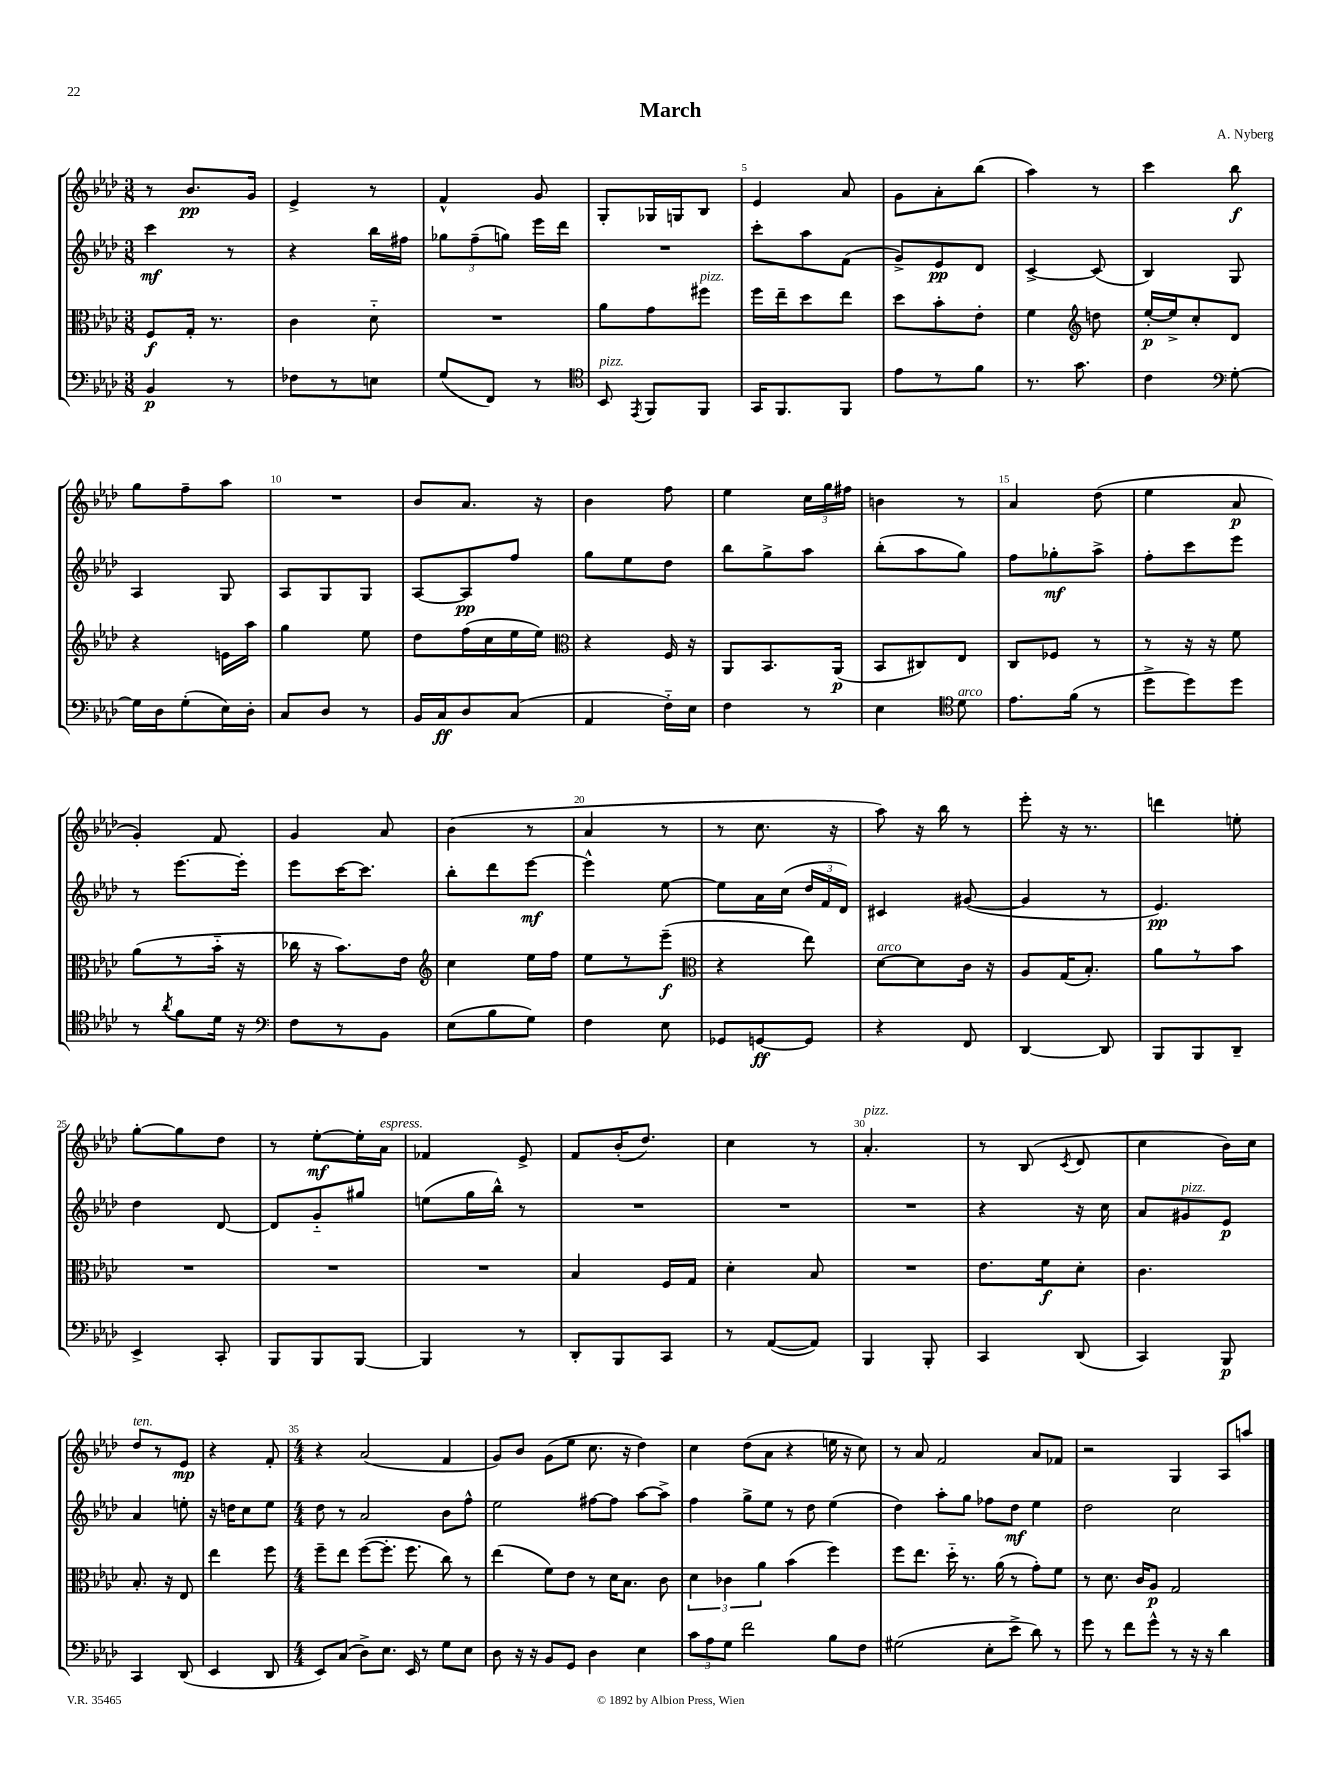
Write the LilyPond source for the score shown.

\header { title = "March" composer = "A. Nyberg" }
<<
\new StaffGroup <<
\new Staff = "s0" {
    \clef treble \key aes \major \numericTimeSignature \time 3/8
    \autoBeamOff r8 bes'8.[\pp g'16] |
    ees'4-> r8 |
    f'4-^ g'8 |
    g8[-. ges16 g16 bes8] |
    ees'4 aes'8 |
    g'8[ aes'8-. bes''8]( |
    aes''4) r8 |
    c'''4 bes''8\f |
    g''8[ f''8-- aes''8] |
    R4. |
    bes'8[ aes'8.] r16 |
    bes'4 f''8 |
    ees''4 \tuplet 3/2 { c''16[ g''16 fis''16] } |
    b'4 r8 |
    aes'4 des''8( |
    ees''4 aes'8\p |
    g'4-.) f'8 |
    g'4 aes'8 |
    bes'4( r8 |
    aes'4 r8 |
    r8 c''8. r16 |
    aes''8) r16 bes''16 r8 |
    ees'''8-. r16 r8. |
    d'''4 e''8-. |
    g''8[~-. g''8 des''8] |
    r8 ees''8[~-.\mf ees''16-. aes'16]^\markup { \italic "espress." } |
    fes'4 ees'8-> |
    f'8[ bes'16-.( des''8.]) |
    c''4 r8 |
    aes'4.-.^\markup { \italic "pizz." } |
    r8 bes8( \acciaccatura { c'8 } des'8 |
    c''4 bes'16[) c''16] |
    des''8[^\markup { \italic "ten." } r8 ees'8]\mp |
    r4 f'8-. |
    \numericTimeSignature \time 4/4 r4 aes'2( f'4 |
    g'8[) bes'8] g'8[( ees''8] c''8. r16 des''4) |
    c''4 des''8[( aes'8] r4 e''16 r16 c''8) |
    r8 aes'8 f'2 aes'8[ fes'8] |
    r2 g4 aes8[ a''8] \bar "|." |
}
\new Staff = "s1" {
    \clef treble \key aes \major \numericTimeSignature \time 3/8
    \autoBeamOff c'''4\mf r8 |
    r4 bes''16[ fis''16] |
    \tuplet 3/2 { ges''8[ f''8--( g''8]) } ees'''16[ des'''16] |
    R4. |
    c'''8[-. aes''8 f'8]( |
    g'8[->) ees'8\pp des'8] |
    c'4~-> c'8( |
    bes4) g8 |
    aes4 g8 |
    aes8[ g8 g8] |
    aes8[~ aes8\pp f''8] |
    g''8[ ees''8 des''8] |
    bes''8[ g''8-> aes''8] |
    bes''8[-.( aes''8 g''8]) |
    f''8[ ges''8-.\mf aes''8]-> |
    f''8[-. c'''8 ees'''8] |
    r8 ees'''8.[~ ees'''16]-. |
    ees'''8[ c'''16~ c'''8.] |
    bes''8[-. des'''8 ees'''8]~\mf |
    ees'''4-^ ees''8~ |
    ees''8[ aes'16 c''16]( \tuplet 3/2 { des''16[ f'16 des'16]) } |
    cis'4 gis'8~( |
    gis'4 r8 |
    ees'4.\pp) |
    des''4 des'8~ |
    des'8[ g'8-_ gis''8] |
    e''8[( g''16 bes''16]-^) r8 |
    R4. |
    R4. |
    R4. |
    r4 r16 c''16 |
    aes'8[ gis'8^\markup { \italic "pizz." } ees'8]\p |
    aes'4 e''8-. |
    r16 d''16[ c''8 ees''8] |
    \numericTimeSignature \time 4/4 des''8 r8 aes'2 bes'8[ f''8]-^ |
    ees''2 fis''8[~ fis''8] aes''8[~ aes''8]-> |
    f''4 g''8[-> ees''8] r8 des''8 ees''4( |
    des''4) aes''8[-. g''8] fes''8[ des''8]\mf ees''4 |
    des''2 c''2 \bar "|." |
}
\new Staff = "s2" {
    \clef alto \key aes \major \numericTimeSignature \time 3/8
    \autoBeamOff f8[\f g16]-. r8. |
    c'4 des'8-_ |
    R4. |
    aes'8[ g'8 fis''8]^\markup { \italic "pizz." } |
    f''16[ ees''16-- des''8 ees''8] |
    des''8[ bes'8-. ees'8]-. |
    f'4 \clef treble d''8 |
    ees''16[~-.\p ees''16-> c''8-. des'8] |
    r4 e'16[ aes''16] |
    g''4 ees''8 |
    des''8[ f''16( c''16 ees''16 ees''16]) |
    \clef alto r4 f16 r16 |
    aes,8[ bes,8. aes,16]\p( |
    bes,8[ cis8) ees8] |
    c8[ fes8] r8 |
    r8 r16 r16 f'8 |
    aes'8[( r8 bes'16]-_ r16 |
    ces''16 r16 bes'8.[) ees'16] |
    \clef treble c''4 ees''16[ f''16] |
    ees''8[ r8 ees'''8]--\f( |
    \clef alto r4 ees''8) |
    des'8[~^\markup { \italic "arco" } des'8 c'16] r16 |
    aes8[ g16( bes8.]-.) |
    aes'8[ r8 bes'8] |
    R4. |
    R4. |
    R4. |
    bes4 f16[ g16] |
    des'4-. bes8 |
    R4. |
    ees'8.[ f'16\f des'8]-. |
    c'4. |
    bes8.-. r16 ees8 |
    ees''4 f''8 |
    \numericTimeSignature \time 4/4 f''8[-- ees''8] f''8[~( f''8.]-. f''8. c''8) r8 |
    ees''4( f'8[) ees'8] r8 des'16[ bes8.] c'8 |
    \tuplet 3/2 { des'4 ces'4 aes'4 } bes'4( f''4) |
    f''8[ ees''8.] des''16-_ r8. aes'16( r8 g'8[-.) f'8] |
    r8 des'8. c'16[ aes8]\p g2 \bar "|." |
}
\new Staff = "s3" {
    \clef bass \key aes \major \numericTimeSignature \time 3/8
    \autoBeamOff bes,4\p r8 |
    fes8[ r8 e8] |
    g8[( f,8]) r8 |
    \clef tenor bes,8^\markup { \italic "pizz." } \acciaccatura { ees,8 } f,8[ f,8] |
    g,16[ f,8. f,8] |
    ees'8[ r8 f'8] |
    r8. g'8. |
    c'4 \clef bass g8~-. |
    g16[ des16 g8-.( ees16) des16]-. |
    c8[ des8] r8 |
    bes,16[ c16\ff des8 c8]( |
    aes,4 f16[-_) ees16] |
    f4 r8 |
    ees4 \clef tenor des'8^\markup { \italic "arco" } |
    ees'8.[ f'16]( r8 |
    des''8[-> des''8) des''8] |
    r8 \acciaccatura { aes'8 } f'8[ des'16] r16 |
    \clef bass f8[ r8 bes,8] |
    ees8[( bes8 g8]) |
    f4 ees8 |
    ges,8[ g,8~\ff g,8] |
    r4 f,8 |
    des,4~ des,8 |
    bes,,8[ bes,,8 des,8]-- |
    ees,4-> c,8-. |
    bes,,8[ bes,,8 bes,,8]~ |
    bes,,4 r8 |
    des,8[-. bes,,8 c,8] |
    r8 aes,8[~( aes,8]) |
    bes,,4 bes,,8-. |
    c,4 des,8( |
    c,4) bes,,8\p |
    c,4 des,8( |
    ees,4 des,8 |
    \numericTimeSignature \time 4/4 ees,8[) c8]( des8[->) ees8.] ees,16 r8 g8[ ees8] |
    des8 r16 r16 bes,8[ g,8] des4 ees4 |
    \tuplet 3/2 { c'8[ aes8 g8] } f'2 bes8[ f8] |
    gis2( ees8[-. ees'8]-> des'8) r8 |
    g'8 r8 f'8[ g'8]-^ r8 r16 r16 des'4 \bar "|." |
}
>>
>>
\layout { \context { \Score \override BarNumber.break-visibility = ##(#f #t #t) barNumberVisibility = #(every-nth-bar-number-visible 5) } }
